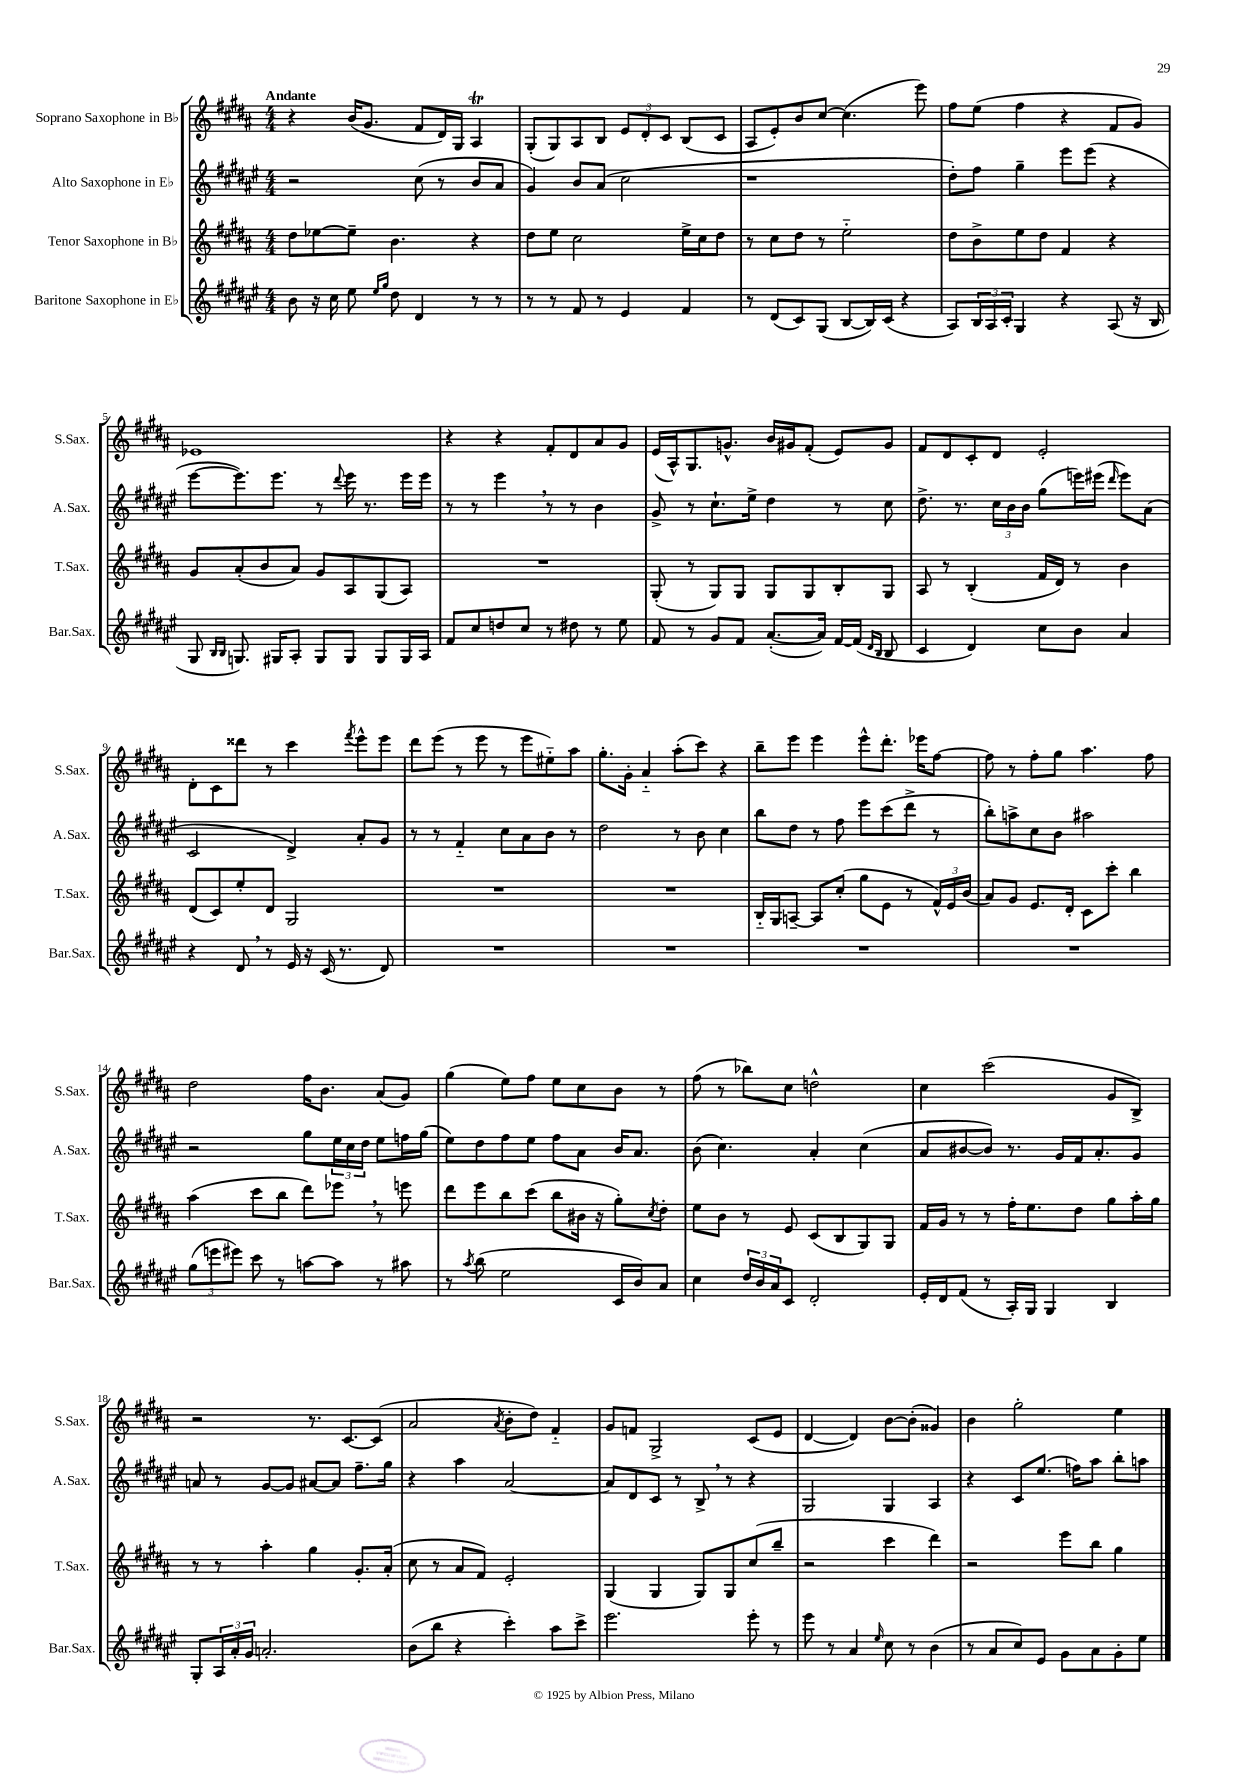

**kern	**kern	**kern	**kern
*staff4	*staff3	*staff2	*staff1
*clefG2	*clefG2	*clefG2	*clefG2
*k[f#c#g#d#a#e#]	*k[f#c#g#d#a#]	*k[f#c#g#d#a#e#]	*k[f#c#g#d#a#]
*M4/4	*M4/4	*M4/4	*M4/4
8b\	8dd#\L	2r	4r
16r	[8ee-\	.	.
16cc#\	.	.	.
8ee#\	8ee-~\]J	.	(16b/LK
.	.	.	8.g#/J
16qqee#/LL	.	.	.
16qqgg#/JJ	.	.	.
8dd#\	4.b\	.	.
4d#/	.	(8cc#\	8f#/L
.	.	8r	16d#/L)
.	.	.	16G#/JJ
8r	4r	8b/L	4A#/
8r	.	8a#/J	.
=	=	=	=
8r	8dd#\L	4g#/)	(8G#'/L
8r	8ee\J	.	8G#/)
8f#/	2cc#\	8b/L	8A#/
8r	.	(8a#/J	8B/J
4e#/	.	2cc#\	12e/L
.	.	.	12d#'/
.	.	.	12c#/J
4f#/	16ee^\LL	.	(8B/L
.	16cc#\J	.	.
.	8dd#\J	.	8c#/J
=	=	=	=
8r	8r	1r	8A#/L
(8d#/L	8cc#\L	.	8e'/)
8c#/)	8dd#\J	.	8b/
(8G#/J	8r	.	[8cc#/J
[8B/L	2ee'~\	.	(4.cc#\]
16B/]L)	.	.	.
(16c#/JJ	.	.	.
4r	.	.	.
.	.	.	8eee\)
=	=	=	=
8A#/L)	8dd#\L	8dd#'\L)	8ff#\L
24B/L	8b^\	8ff#\J	(8ee\J
24A#/	.	.	.
24c#'/JJ	.	.	.
4G#/	8ee\	4gg#~\	4ff#\
.	8dd#\J	.	.
4r	4f#/	8eee#\L	4r
.	.	(8eee#\J	.
(8A#/	4r	4r	8f#/L
16r	.	.	8g#/J)
16B/	.	.	.
=	=	=	=
8G#/	8g#/L	[8eee#\L	1e-
16qqB/LL	.	.	.
16qqB/JJ	.	.	.
8.G/)	(8a#'/	8.eee#\])	.
.	8b/	.	.
16G#/LK	.	8.eee#\J	.
8A#'/J	8a#/J)	.	.
8G#/L	8g#/L	8r	.
.	.	8qqddd#/	.
8G#/J	8A#/	16eee#\	.
.	.	8.r	.
8G#/L	(8G#/	.	.
16G#/L	8A#/J)	16eee#\LL	.
16A#/JJ	.	16eee#\JJ	.
=	=	=	=
8f#/L	1r	8r	4r
8cc#/	.	8r	.
8dd/	.	4eee#\	4r
8cc#/J	.	.	.
8r	.	8r	8f#'/L
8dd#\	.	8r	8d#/
8r	.	4b\	8a#/
8ee#\	.	.	8g#/J
=	=	=	=
8f#/	(8G#'/	8g#^/	(16e/LL
.	.	.	16A#^^/J)
8r	8r	8r	8.G#/
8g#/L	8G#/L)	8.cc#`\L	.
.	.	.	8.g^^/J
8f#/J	8G#/J	.	.
.	.	16ee#^\Jk	.
([8.a#'/L	8G#/L	4dd#\	16b/LL
.	.	.	16g#/J
.	8G#/	.	(8f#'/J
16a#/]Jk)	.	.	.
[16f#/LL	8B'/	8r	8e/L)
(16f#/]JJ	.	.	.
16qqd#/LL	.	.	.
16qqB/JJ	.	.	.
8B/	8G#/J	8cc#\	8g#/J
=	=	=	=
4c#/	8A#/	8.dd#^\	8f#/L
.	8r	.	8d#/
.	.	8.r	.
4d#/)	(4B'/	.	8c#'/
.	.	24cc#\LL	8d#/J
.	.	24b\	.
.	.	24b\JJ	.
8cc#\L	16f#/LL	(8gg#\L	2e'/
.	16d#/JJ)	.	.
8b\J	8r	16eee\L)	.
.	.	(16eee#\JJ	.
.	.	16qqddd#/	.
4a#/	4b\	8eee#\L)	.
.	.	(8a#\J	.
=	=	=	=
4r	(8d#/L	2c#/	8d#'\L
.	8c#/)	.	8c#\
8d#/	8ee'/	.	8ddd##\J
8r	8d#/J	.	8r
16e#/	2G#/	4d#^/)	4ccc#\
16r	.	.	.
(16c#/	.	.	.
8.r	.	.	.
.	.	.	8qfff#/
.	.	8a#'/L	8eee^^\L
8d#/)	.	8g#/J	8eee\J
=	=	=	=
1r	1r	8r	8ddd#\L
.	.	8r	(8eee\J
.	.	4f#'~/	8r
.	.	.	8eee\
.	.	8cc#\L	8r
.	.	8a#\	8eee\L
.	.	8b\J	8ee#'~\)
.	.	8r	8aa#\J
=	=	=	=
1r	1r	2dd#\	8.gg#'\L
.	.	.	16g#'\Jk
.	.	.	4a#'~/
.	.	8r	(8aa#'\L
.	.	8b\	8ccc#\J)
.	.	4cc#\	4r
=	=	=	=
1r	16B'~/LL	8bb\L	8bb~\L
.	16G#/J	.	.
.	[8A~/J	8dd#\J	8eee\J
.	8A/]L	8r	4eee\
.	(8cc#'/J	8ff#\	.
.	8gg#\L	8eee#\L	8eee^^\L
.	8e\J	(8ccc#\	8.ddd#'\J
.	8r	8ddd#^\J	.
.	.	.	16eee-\LK
.	24f#^^/LL)	8r	[8ff#\J
.	24e/	.	.
.	(24b/JJ	.	.
=	=	=	=
1r	8a#/L)	8bb'\L)	8ff#\]
.	8g#/J	8aa^\	8r
.	8.e/L	8cc#\	8ff#'\L
.	.	8b\J	8gg#\J
.	16d#'/Jk	.	.
.	8c#\L	2aa#\	4.aa#\
.	8ccc#'\J	.	.
.	4bb\	.	.
.	.	.	8ff#\
=	=	=	=
(12gg#\L	(4aa#\	2r	2dd#\
12eee\	.	.	.
12eee#\J)	.	.	.
8ccc#\	8ccc#\L	.	.
8r	8bb\J	.	.
[8aa\L	8ddd#\L)	8gg#\L	16ff#\LK
.	.	.	8.b\J
8aa\]J	8eee-\J	24ee#\L	.
.	.	24cc#\	.
.	.	24dd#\JJ	.
8r	8r	8ee#\L	(8a#/L
8aa#\	8eee\	16ff\L	8g#/J)
.	.	(16gg#\JJ	.
=	=	=	=
8r	8ddd#\L	8ee#\L)	(4gg#\
8qaa#/	.	.	.
(8bb\	8eee\	8dd#\	.
2ee#\	8bb\	8ff#\	8ee\L)
.	(8ccc#\J	8ee#\J	8ff#\J
.	8bb\L	8ff#\L	8ee\L
.	16b#\Jk	8a#\J	8cc#\
.	16r	.	.
16c#/LL	8gg#'\L)	16b/LK	8b\J
16b/J)	.	8.a#/J	.
.	8qcc#/	.	.
8a#/J	8dd#'\J	.	8r
=	=	=	=
4cc#\	8ee\L	(8b\	(8ff#\
.	8b\J	4.cc#\)	8r
24dd#/LL	8r	.	8bb-\L)
24b/	.	.	.
24a#/J	.	.	.
8c#/J	8e/	.	8cc#\J
2d#'/	(8c#/L	4a#'/	2dd^^\
.	8B/	.	.
.	8G#/)	(4cc#\	.
.	8G#/J	.	.
=	=	=	=
16e#'/LL	16f#/LL	8a#/L	4cc#\
16d#/J	16g#/JJ	.	.
(8f#/J	8r	[8b#/	.
8r	8r	8b#/]J)	(2ccc#\
16A#'/LL)	16ff#'\LK	8.r	.
16G#/JJ	8.ee\	.	.
4G#/	.	.	.
.	.	16g#/LL	.
.	8dd#\J	16f#/J	.
.	.	8.a#'/	.
4B/	8gg#\L	.	8g#/L
.	16aa#'\L	8g#/J	8B^/J)
.	16gg#\JJ	.	.
=	=	=	=
8G#'/L	8r	8a/	2r
24A#/L	8r	8r	.
24a#'/	.	.	.
24g#/JJ	.	.	.
2.a'/	4aa#'\	[8g#/L	.
.	.	8g#/]J	.
.	4gg#\	[8a#/L	8.r
.	.	8a#/]J	.
.	.	.	[8.c#/L
.	8.g#'/L	8.ff#~\L	.
.	.	.	(8c#/]J
.	(16a#'/Jk	16gg#\Jk	.
=	=	=	=
(8b\L	8cc#\	4r	2a#/
8bb\J	8r	.	.
4r	8a#/L	4aa#\	.
.	8f#/J)	.	.
.	.	.	8qa#/
4ccc#'\)	2e'/	[2a#/	8b'\L
.	.	.	8dd#\J)
8aa#\L	.	.	4f#'~/
8ccc#^\J	.	.	.
=	=	=	=
2.eee#\	(4G#/	8a#/]L	8g#/L
.	.	8d#/	8f/J
.	4G#/	8c#/J	2G#^/
.	.	8r	.
.	8G#/L)	8B^/	.
.	8G#/	8r	.
8eee#'\	(8cc#/	4r	(8c#/L
8r	8bb~/J	.	8e/J
=	=	=	=
8eee#\	2r	2G#/	[4d#/
8r	.	.	.
4a#/	.	.	4d#/])
16qqee#/	.	.	.
8cc#\	4ccc#\	4G#/	[8b\L
8r	.	.	(8b'\]J
(4b\	4ddd#\)	4A#/	4g##/)
=	=	=	=
8r	2r	4r	4b\
8a#/L	.	.	.
8cc#/)	.	8c#/L	2gg#'\
8e#/J	.	(8.ee#/J	.
8g#\L	8eee\L	.	.
.	.	16ff\LK)	.
8a#\	8bb\J	8aa#\J	.
8g#'\	4gg#\	8bb'\L	4ee\
8ee#\J	.	8aa\J	.
==	==	==	==
*-	*-	*-	*-
